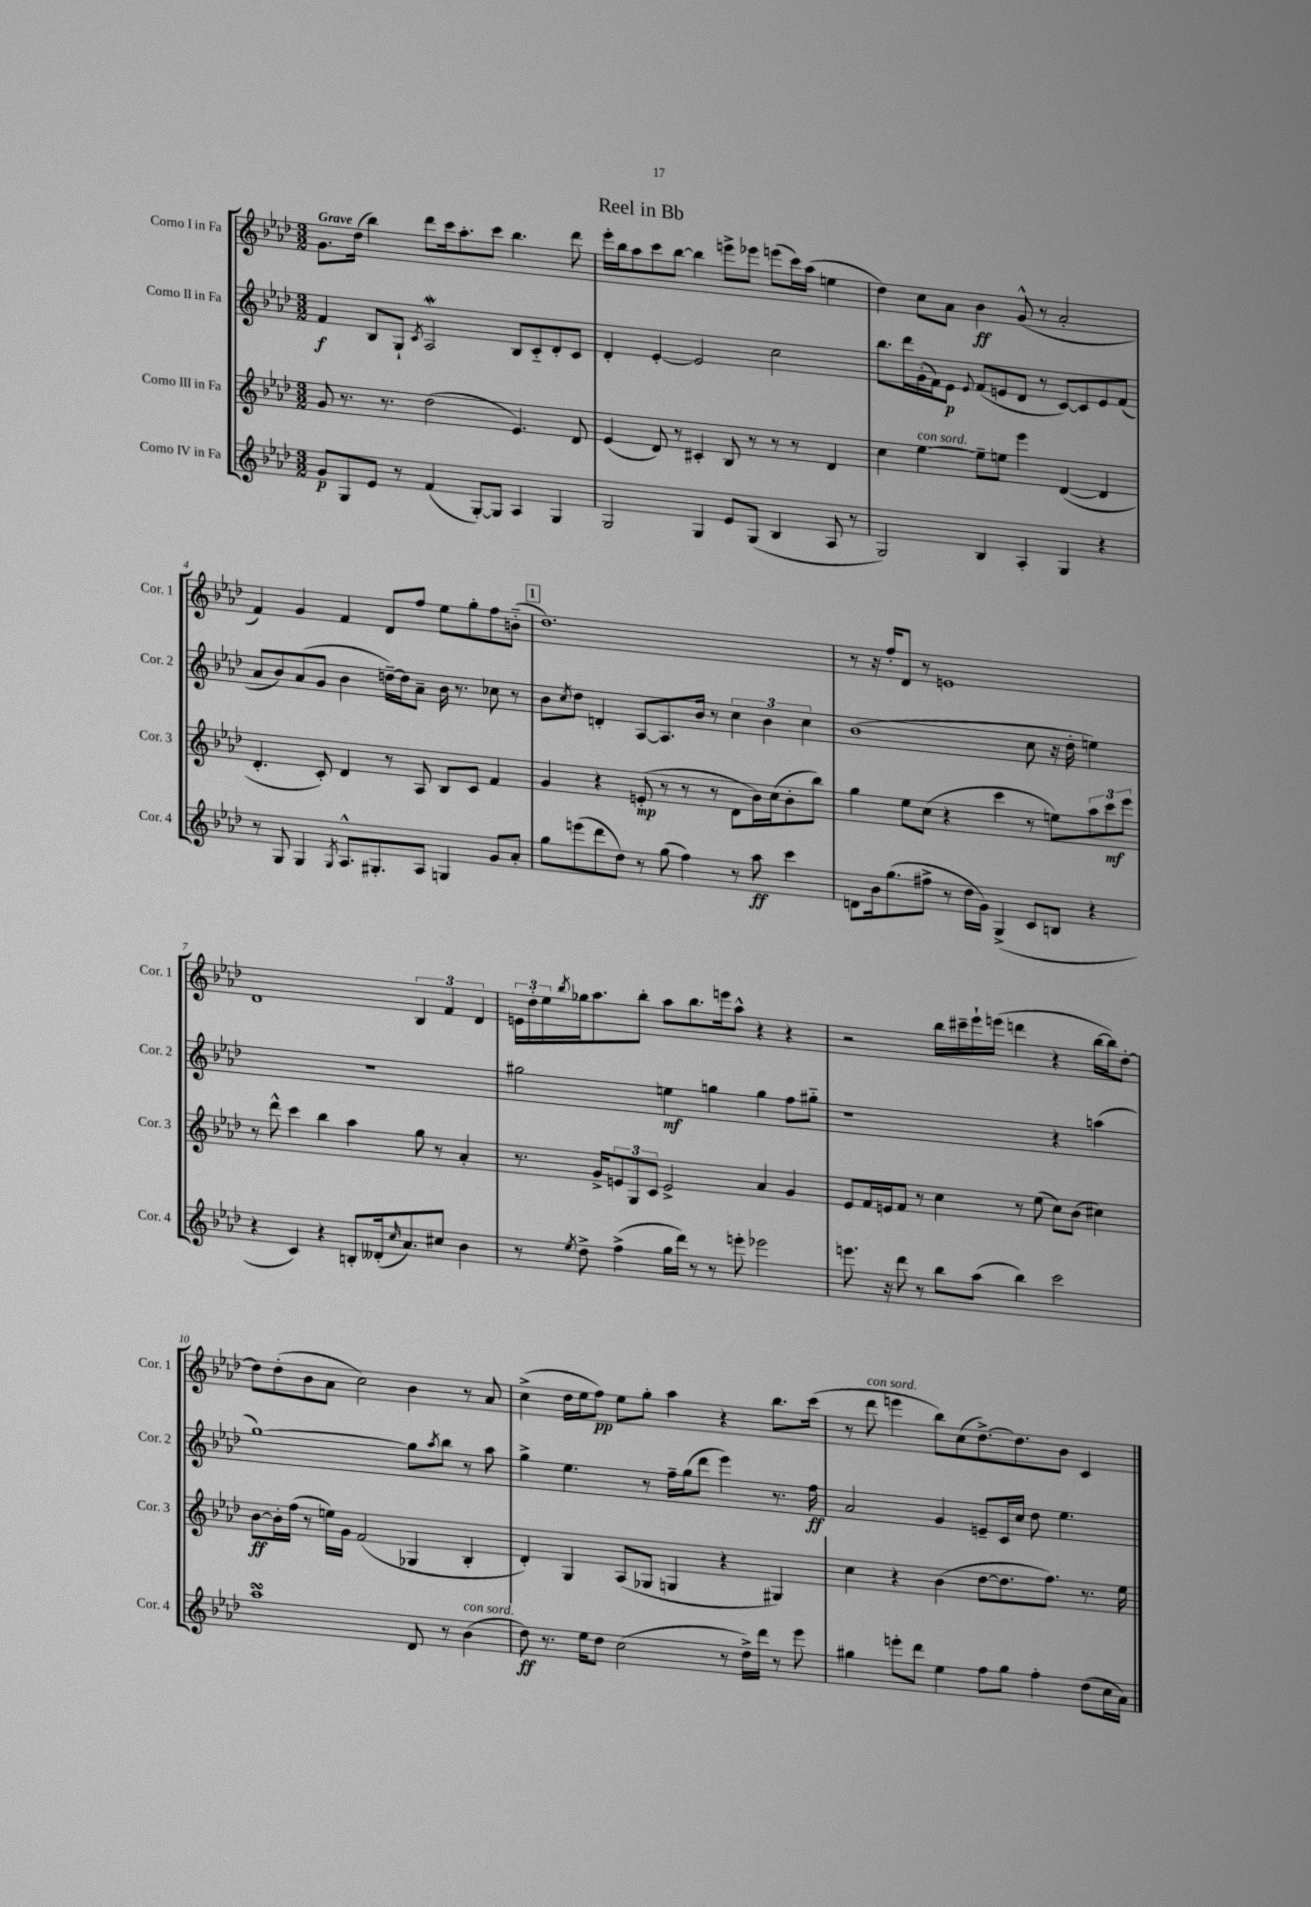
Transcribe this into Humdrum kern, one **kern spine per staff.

**kern	**kern	**kern	**kern
*staff4	*staff3	*staff2	*staff1
*clefG2	*clefG2	*clefG2	*clefG2
*k[b-e-a-d-]	*k[b-e-a-d-]	*k[b-e-a-d-]	*k[b-e-a-d-]
*M3/2	*M3/2	*M3/2	*M3/2
8g	8g	4f	8.g
8G	8.r	.	.
.	.	.	(16dd-
8e-	.	8B-	4bb-)
.	8.r	.	.
8r	.	8G`	.
.	.	8qc	.
(4f	(2dd-	2A-	8ddd-
.	.	.	16ccc
.	.	.	8.aa-'
[8G')	.	.	.
8G]	.	.	8ccc
4A-	4.e-)	8B-	4.bb-
.	.	8c'~	.
4G	.	8d-'	.
.	8d-	8c	8ddd-
=	=	=	=
2G	(4e-	4d-'	16eee-'
.	.	.	16bb-
.	.	.	8aa-
.	8d-)	[4e-'	8ccc
.	8r	.	[8bb-
4G	4c#'	2e-]	4bb-]
8e-	8B-	.	8eee^
(8G	8r	.	8eee-
4B-	8r	2cc	(8eee
.	8r	.	16ccc)
.	.	.	(16aa-
8A-	4d-	.	4ee
8r	.	.	.
=	=	=	=
2G)	4cc	8.bb-	4dd-)
.	.	16ddd-	.
.	[4ee-	(16g'	8cc
.	.	16f)	.
.	.	8e-	8a-
.	.	8qqe-	.
4B-	8ee-~]	(8f	4b-
.	8ee	8e	.
4A-'	4eee-	8d-	(8g^^
.	.	8r	8r
4G	([4d-	[8c)	2a-'
.	.	8c]	.
4r	4d-]	8e	.
.	.	(8f	.
=	=	=	=
8r	4.d-'	8a-	4f)
8G	.	8b-)	.
4G	.	(8a-	4g
.	8c')	8g	.
8qG	.	.	.
8.A-^^	4d-	4b-	4f
8.G#'	.	.	.
.	8r	[16dd~)	8d-
.	.	16dd]	.
8A-	8A-	8a-~	8ff
4G	8B-	16b-	8ee-
.	.	8.r	.
.	8c	.	8gg'
8g	4f	8cc-	8ff
8a-'	.	8r	(8b'~
=	=	=	=
8gg	4g	8b-	1.dd-)
.	.	8qcc	.
(8eee	.	8dd-	.
8ddd-	4r	4d'	.
8dd-)	.	.	.
8r	(8e'	[8A-	.
(8gg	8r	8.A-]	.
4ff)	8r	.	.
.	.	16b-	.
.	8r	8r	.
8r	8d-	6cc	.
8aa-	16b-)	.	.
.	.	6b-	.
.	(16cc	.	.
4ccc	8b-'	.	.
.	.	6cc	.
.	8bb-)	.	.
=	=	=	=
8d	4gg	(1b-	8r
16b-	.	.	16r
(8.gg	.	.	16ff'
.	8ee-	.	8d-
8ff#^	(8cc	.	8r
8r	4r	.	1e
16dd-	.	.	.
16g)	.	.	.
(4G^	4ccc	.	.
8c	8r	8cc	.
8B	8ee)	16r	.
.	.	16dd-'	.
4r	12aa-	4ee)	.
.	12ccc	.	.
.	12eee-	.	.
=	=	=	=
4r	8r	1.r	1d-
.	8ddd-^^	.	.
4c)	4ccc	.	.
4r	4bb-	.	.
8B'	4aa-	.	.
(16d--'	.	.	.
16qqcc	.	.	.
8.a-)	.	.	.
.	8gg	.	6B-
8cc#	8r	.	.
.	.	.	6f
4b-	4a-'	.	.
.	.	.	6d-
=	=	=	=
8r	8.r	2gg#	24e
.	.	.	24dd-'
.	.	.	24ee-
8qee-	.	.	8qbb-
8dd-^	.	.	16gg-
.	16g^	.	8.aa-
(4ff^	12e	.	.
.	12G	.	.
.	.	.	8bb-'
.	12c	.	.
16gg	2e^	4ee	8aa-
16ddd-)	.	.	.
8r	.	.	8.bb-
8r	.	4gg	.
.	.	.	16eee
8eee'	.	.	8aa-^^
2eee-	4a-	4gg	4r
.	4g	8ff	4r
.	.	8gg#'~	.
=	=	=	=
8.eee	8e-	1r	2r
.	16f	.	.
16r	16e	.	.
8ddd-	8f	.	.
8r	8r	.	.
8bb-	4cc	.	16bb-
.	.	.	16ccc#~
(8aa-	.	.	16eee-`
.	.	.	(16eee
4bb-)	8r	.	4ddd
.	(8ee-	.	.
2ccc	8cc)	4r	4r
.	(8b-	.	.
.	4cc#)	(4aa	[16bb-
.	.	.	16bb-])
.	.	.	[8dd-'
=	=	=	=
1aa-	[8b-	[1gg)	8dd-]
.	16b-']	.	(8dd-'
.	(16ff	.	.
.	8r	.	8b-
.	16ee)	.	8a-
.	16g	.	.
.	(2f	.	2cc)
8d-	4G-	8gg]	4b-
.	.	8qaa-	.
8r	.	8bb-	.
(4b-	4B-'	8r	8r
.	.	8aa-	8a-
=	=	=	=
8dd-)	4d-')	4gg^	(4cc^
8.r	.	.	.
.	4G	4.ee-	16dd-
16ee-	.	.	16ee-
8dd-	.	.	8ff)
(2cc	(8A-	.	8ee-
.	8G-	8r	8gg'
.	4G	16ff~	4aa-
.	.	(16gg	.
.	.	8ddd-	.
8r	4r	4eee-)	4r
16dd-^)	.	.	.
16ddd-	.	.	.
8r	4G#)	8.r	8.bb-
8eee-	.	.	.
.	.	16ff	(16ccc
=	=	=	=
4gg#	4cc	2a-	8r
.	.	.	8ddd-
8eee'	4r	.	4eee
8ddd-	.	.	.
4ee-	(4b-	4g	8bb-)
.	.	.	(8cc
8ff	[8dd-	8e~	[8.dd-^)
8gg#	8.dd-]	16c	.
.	.	16cc	8.dd-]
4ff'	.	8dd-	.
.	8.ff)	.	.
.	.	4.ee-	8b-
(8dd-	8.r	.	4c
16cc	.	.	.
16a-)	16ee-	.	.
==	==	==	==
*-	*-	*-	*-
